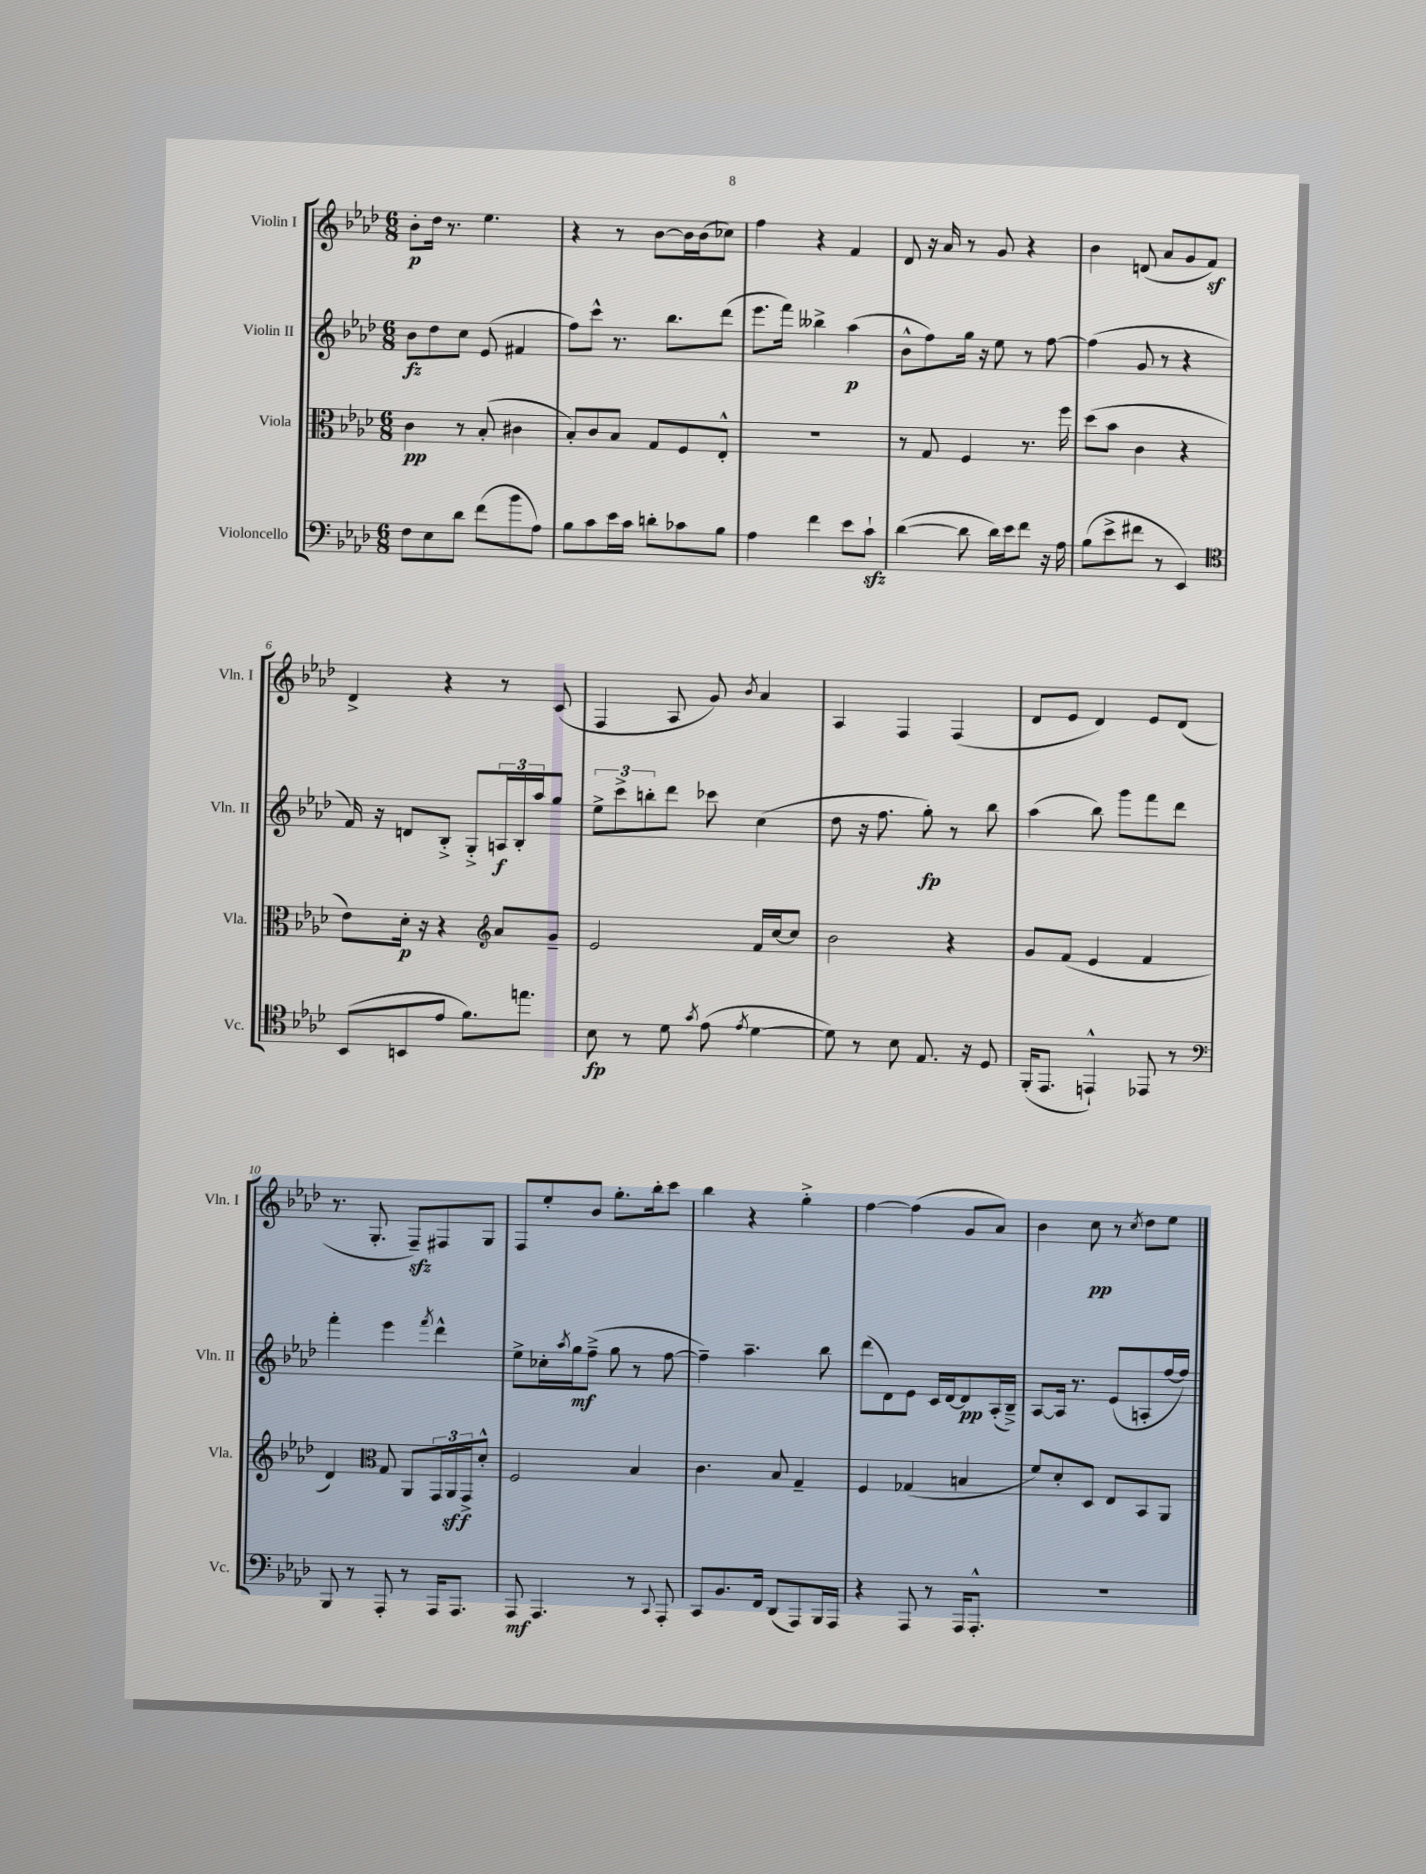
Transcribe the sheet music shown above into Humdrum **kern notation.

**kern	**kern	**kern	**kern
*staff4	*staff3	*staff2	*staff1
*clefF4	*clefC3	*clefG2	*clefG2
*k[b-e-a-d-]	*k[b-e-a-d-]	*k[b-e-a-d-]	*k[b-e-a-d-]
*M6/8	*M6/8	*M6/8	*M6/8
8F	4c	8b-	8b-'
8E-	.	8dd-	16dd-
.	.	.	8.r
8d-	8r	8cc	.
(8f	(8B-'	(8e-	4.ee-
8b-	4c#	4f#	.
8A-)	.	.	.
=	=	=	=
8B-	8B-')	8ff)	4r
8c	8c	8ccc^^	.
16e-	8B-	8.r	8r
16c	.	.	.
8d'	8G	.	[8b-
.	.	8.bb-	.
8c-	8F	.	16b-]
.	.	.	(16b-
8B-	8E-'^^	(8ddd-	8cc-)
=	=	=	=
4A-	2.r	8.eee-	4ff
.	.	16fff)	.
4f	.	4bb--^	4r
8e-	.	(4aa-	4f
8c`	.	.	.
=	=	=	=
([4d-	8r	8b-^^	8d-
.	8G	8ff)	16r
.	.	.	16a-
8d-]	4F	16gg	8r
.	.	16r	.
16d-)	.	8ee-	8g
16e-	.	.	.
8f	8.r	8r	4r
16r	.	[8ff	.
16A-	16ff	.	.
=	=	=	=
(8B-	(8dd-	(4ff]	4b-
8e-^	8b-	.	.
8f#	4c	8g	(8d
8r	.	8r	8a-
4EE-)	4r	4r	8g
.	.	.	8f)
=	=	=	=
*clefC4	*	*	*
(8BB-	8e-)	16f)	4d-^
.	.	16r	.
8BB	16d-'	8d	.
.	16r	.	.
8e-	4r	8B-'^	4r
8.f)	.	8G'^	.
*	*clefG2	*	*
.	8a-	24A	8r
.	.	24B-'	.
8.ee	.	.	.
.	.	24aa-	.
.	8g~	8gg	(8c
=	=	=	=
8B-	2e-	12ee-^	4F
.	.	12ccc^	.
8r	.	.	.
.	.	12bb'	.
8d-	.	8ddd-	8A-
8qg	.	.	.
(8e-	.	8ccc-	8g)
8qe-	.	.	8qb-
[4d-	16f	(4cc	4a-
.	[16cc	.	.
.	8cc]	.	.
=	=	=	=
8d-])	2b-	8dd-	4A-
8r	.	16r	.
.	.	8.ff	.
8B-	.	.	4F
8.E-	.	8gg')	.
.	4r	8r	(4F
16r	.	.	.
8D-	.	8bb-	.
=	=	=	=
(16FF'	8g	(4aa-	8d-
8.EE-	.	.	.
.	(8f	.	8e-
4EE`^^)	4e-	8bb-)	4d-)
.	.	8ggg	.
8EE-	4f	8fff	8e-
8r	.	8ddd-	(8d-
=	=	=	=
*clefF4	*	*	*
8BBB-	4d-)	4fff'	8.r
8r	.	.	.
.	.	.	8.G'
*	*clefC3	*	*
8AAA-'	8G	4eee-	.
8r	8AA-	.	8F~)
.	.	8qfff	.
16AAA-	24GG	4ddd-^^	8F#
.	24AA-	.	.
8.AAA-	.	.	.
.	24GG^	.	.
.	8d-'^^	.	8G
=	=	=	=
8AAA-	2F	8ee-^	8F
4.AAA-	.	16cc-'	8ee-'
.	.	8qaa-	.
.	.	16gg	.
.	.	(8ff~^	8b-
.	.	8gg	8.gg'
8r	4B-	8r	.
.	.	.	16bb-'
8qqCC	.	.	.
8AAA-'	.	[8ff	8ccc
=	=	=	=
8CC	4.c	4ff~])	4bb-
8.BB-	.	.	.
.	.	4.aa-~	4r
16FF	.	.	.
(8DD-	8B-	.	.
8AAA-)	4G~	.	4gg'^
16BBB-	.	8bb-	.
16AAA-	.	.	.
=	=	=	=
4r	4F	(8ddd-	[4ff
.	.	8d-)	.
8AAA-	(4G-	8e-	(4ff]
8r	.	16c	.
.	.	[16d-	.
16AAA-	4B	8d-]	8g
8.AAA-'^^	.	.	.
.	.	(16A-'	8a-)
.	.	16B-~^)	.
=	=	=	=
2.r	8f)	[8A-	4b-
.	8d-'	16A-]	.
.	.	8.r	.
.	8D-	.	8cc
.	8E-	(8e-	8r
.	.	.	8qcc
.	8BB-	8A'	8dd-
.	8AA-	[16ff	8ee-
.	.	16ff])	.
==	==	==	==
*-	*-	*-	*-
